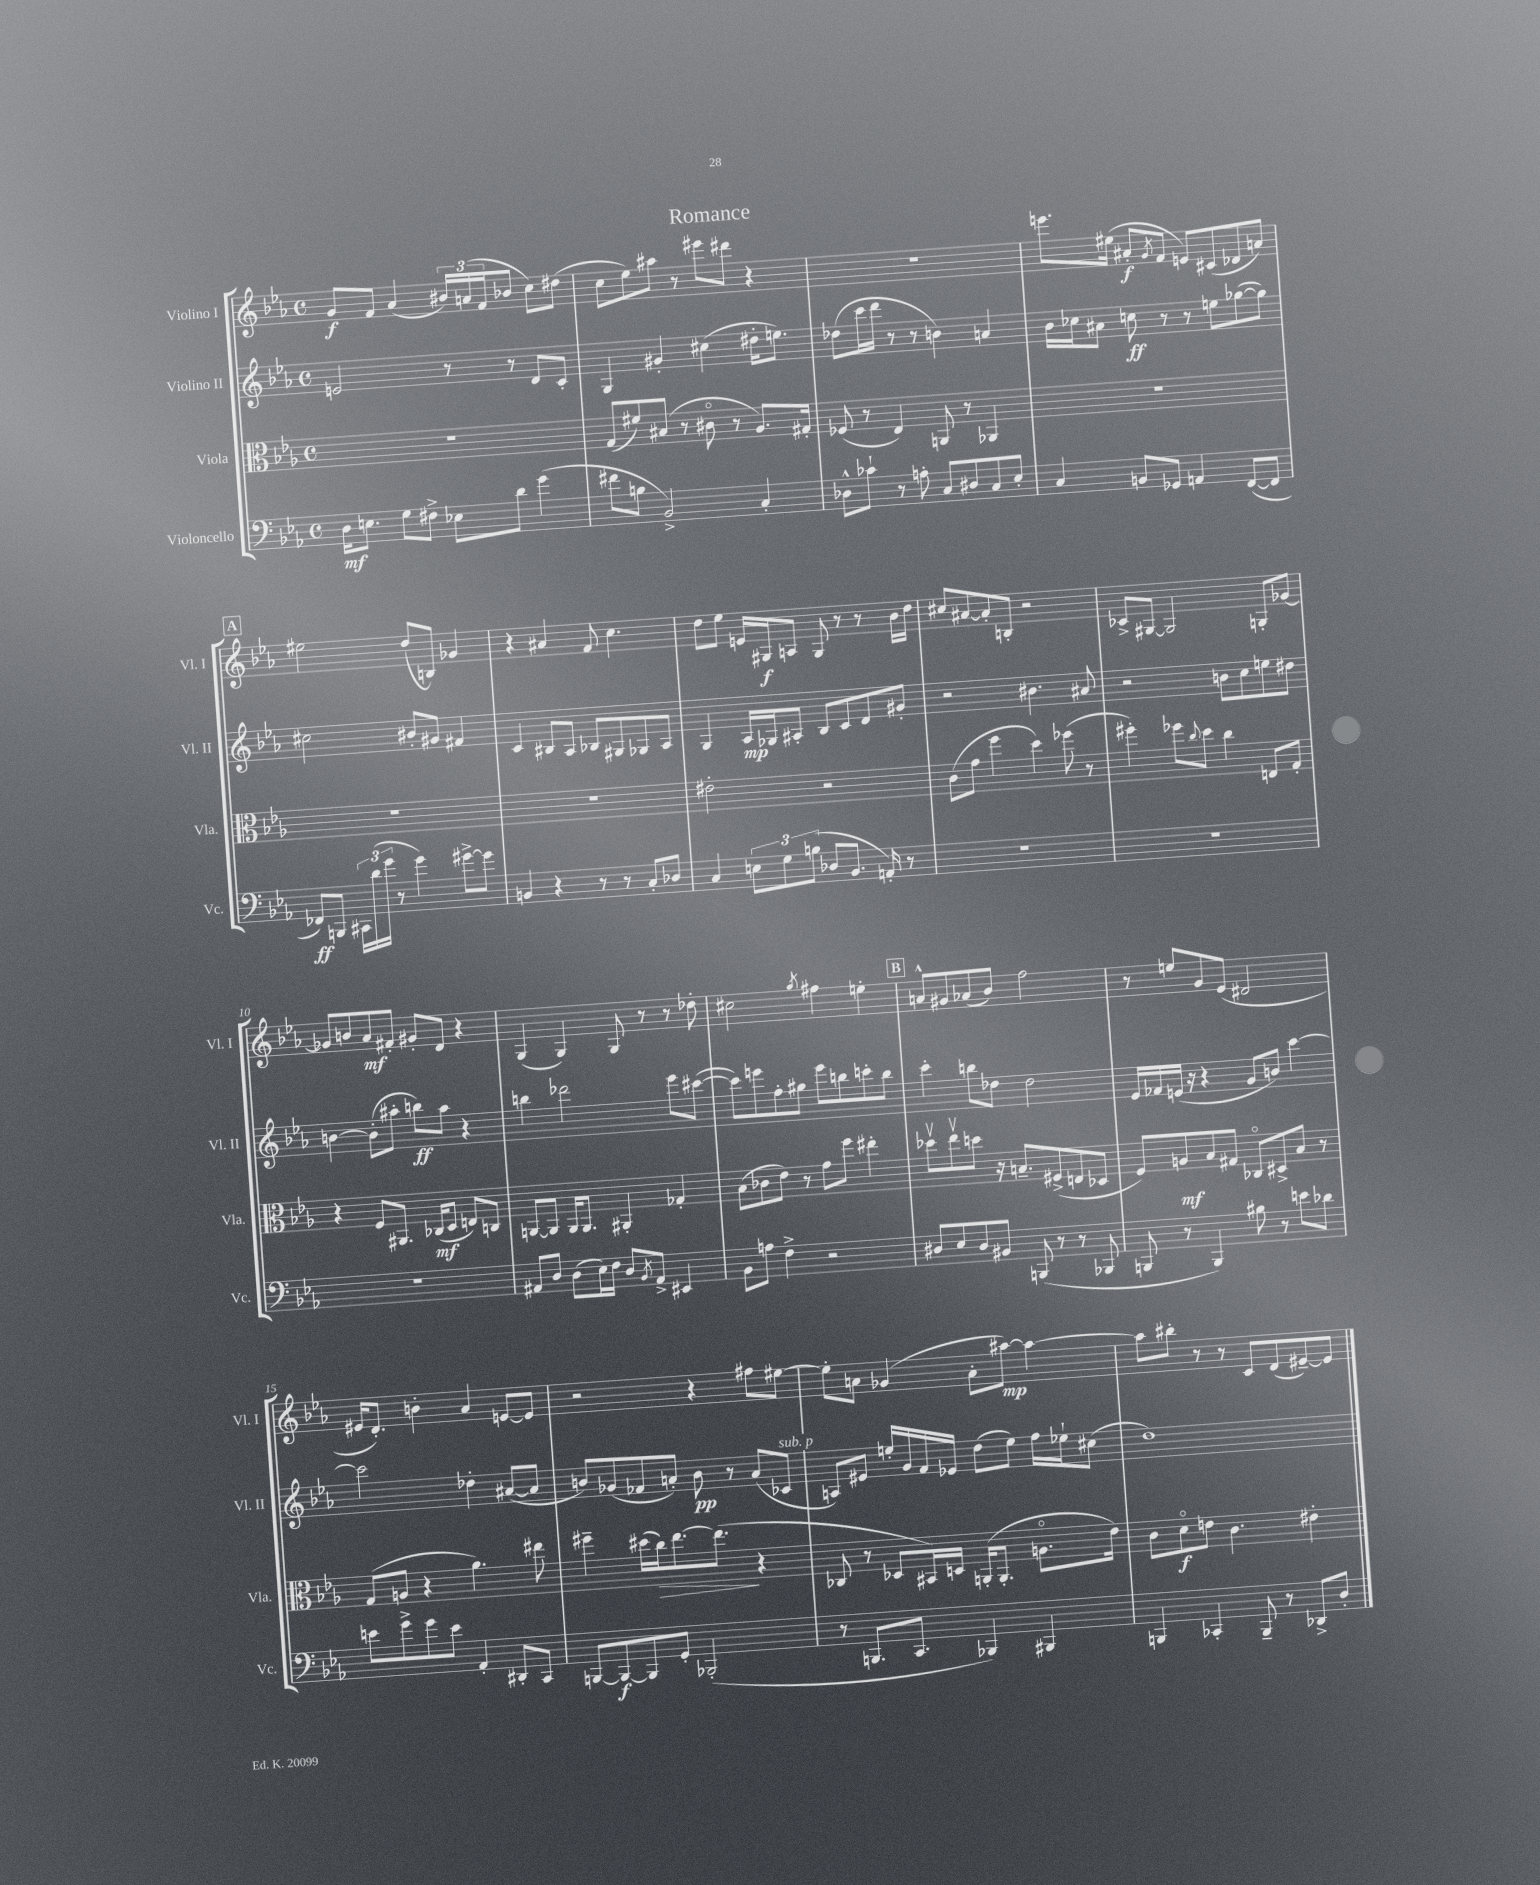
\header { title = "Romance" }
<<
\new StaffGroup <<
\new Staff = "s0" \with { instrumentName = "Violino I" shortInstrumentName = "Vl. I" } {
    \clef treble \key ees \major \defaultTimeSignature \time 4/4
    g'8\f f'8 aes'4( \tuplet 3/2 { bis'16) a'16( f'16 } bes'8 c''8) dis''8( |
    c''8 ees''8) ais''8 r8 eis'''8 dis'''8 r4 |
    R1 |
    e'''8. eis''16( ais'8-.\f \acciaccatura { g'8 } f'8 e'8) cis'8( des'8 a'8) |
    \mark \markup { \box "A" } eis''2 d''8( b8) ges'4 |
    r4 ais'4 f'8 c''4. |
    d''8 ees''8 e'16 gis16\f a8 gis8 r8 r8 bes'16 d''16 |
    cis''8 ais'8~ ais'8-. b8-. r2 |
    ces'8-> gis8~ gis2 g8-. ges'8~ |
    ges'8 b'8 aes'8\mf fis'8-. gis'8-. d'8 r4 |
    g4( g4) g8 r8 r8 des''8-. |
    cis''2 \acciaccatura { g''8 } fis''4 e''4-. |
    \mark \markup { \box "B" } a'8-^ gis'8 aes'8( bes'8) f''2 |
    r8 e''8 g'8 ees'8( dis'2 |
    eis'16 d'8.-.) b'4-. aes'4 e'8~ e'8 |
    r2 r4 fis''8 eis''8~ |
    eis''8-. a'8 ges'4( a'8-. ais''8~\mp) ais''4~ |
    ais''8 bis''8-. r8 r8 c'8 d'8( eis'8~--) eis'8 \bar "|." |
}
\new Staff = "s1" \with { instrumentName = "Violino II" shortInstrumentName = "Vl. II" } {
    \clef treble \key ees \major \defaultTimeSignature \time 4/4
    e'2 r8 r8 d'8 c'8-. |
    g4 gis'4-. cis''4( dis''16-. e''8.) |
    des''8( c'''16 d'''16 r8 r8 b'4) a'4 |
    bes'16 ces''16 ais'8 c''8\ff r8 r8 e''8 ges''8~( ges''8) |
    \mark \markup { \box "A" } cis''2 bis'8-. gis'8 fis'4 |
    c'4 bis8 aes8 bes8 gis8 ges8 aes8 |
    g4 aes16\mp ges16 ais8-. bes8 c'8 d'8 gis'8-. |
    r2 bis'4. ais'8 |
    r2 b'8 c''8 e''8 dis''8 |
    b'4~ b'8-.( ais''8-. b''8\ff) ais''8 r4 |
    b''4 des'''2 ees'''8 cis'''8~( |
    cis'''8) e'''8 f''8-. gis''8 e'''8 b''8 c'''8-. b''8 |
    \mark \markup { \box "B" } c'''4-. b''8 des''8 des''2 |
    ees'16 fes'16 e'16( r16 r4 g'8 b'8) c'''4~ |
    c'''2 des''4-. ais'8~( ais'8 |
    b'8) ges'8( fes'8 a'8-.) b'8\pp r8 a'8( ces'8^\markup { \italic "sub. p" } |
    a8) eis'8 e''16-. g'16 f'16 ees'16 d''8( e''8) f''16 ees''16-! cis''8( |
    d''1) \bar "|." |
}
\new Staff = "s2" \with { instrumentName = "Viola" shortInstrumentName = "Vla." } {
    \clef alto \key ees \major \defaultTimeSignature \time 4/4
    R1 |
    g8( fis'8) bis8( r8 cis'8\flageolet r8 aes8.) gis16-. |
    fes8( r8 ees4) a,8 r8 aes,4 |
    R1 |
    \mark \markup { \box "A" } R1 |
    R1 |
    eis'2-. r2 |
    c'8( g'8 f''4 d''4) fes''8( r8 |
    fis''4-.) fes''8 \appoggiatura { c''8 } d''8 c''4 e8 g8-. |
    r4 f8 ais,8. ces16\mf( d8 e8) c8 |
    a,8~ a,8 a,16 a,8. ais,4-. ges4-. |
    bes8( ces'8 ees'8) r8 g'8 f''8 eis''4-. |
    \mark \markup { \box "B" } des''8\upbow ees''8\upbow d''8 r16 b8.-- fis8->( e8 des8 |
    f8) a8\mf bes8 gis8 ces8\flageolet dis8-> bes8 r8 |
    g8( a8 r4 aes'4.) eis''8 |
    fis''4-- dis''16( c''16\>) ees''8.~ ees''8.\!( r4 |
    ces8 r8 des8 bis,16) d16 a,16-.( a,8.-. a8.\flageolet ees'16) |
    c'8 d'8\flageolet\f e'8 c'4. eis'4-. \bar "|." |
}
\new Staff = "s3" \with { instrumentName = "Violoncello" shortInstrumentName = "Vc." } {
    \clef bass \key ees \major \defaultTimeSignature \time 4/4
    d16\mf e8. g8 fis8-> ees8 d'8 g'4( |
    fis'8 b8 bes,2->) c4-. |
    des8-^ ces'8-! r8 a8-. c8 dis8 c8 ees8-. |
    c4 b,8 ges,8 a,4 f,8~( f,8 |
    \mark \markup { \box "A" } fes,8\ff) b,,8 \tuplet 3/2 { cis,16 d'16( g'16 } r8 g'4) gis'8~-> gis'8 |
    b,4 r4 r8 r8 c8-. des8 |
    c4 \tuplet 3/2 { e8 g8 b8( } des8 bes,8. a,16-.) r8 |
    R1 |
    R1 |
    R1 |
    ais,8 d8 d8( ees16) f16 d8 \acciaccatura { bes,8 } ais,8-> eis,4 |
    bes,8 a8 f4-> r2 |
    \mark \markup { \box "B" } dis8 ees8 dis8 bis,8 b,,8( r8 r8 bes,,8 |
    b,,8 r8 b,,4) bis8 r8 e'8 des'8 |
    e'8 g'8-> g'8 e'8 aes,4-. dis,8-. c,8 |
    b,,8~ b,,8~\f b,,8 g,8-. bes,,2-.( |
    r8 b,,8. c,8. bes,,4) bis,,4 |
    b,,4 ces,4-. b,,8-- r8 des,8-> d8-. \bar "|." |
}
>>
>>
